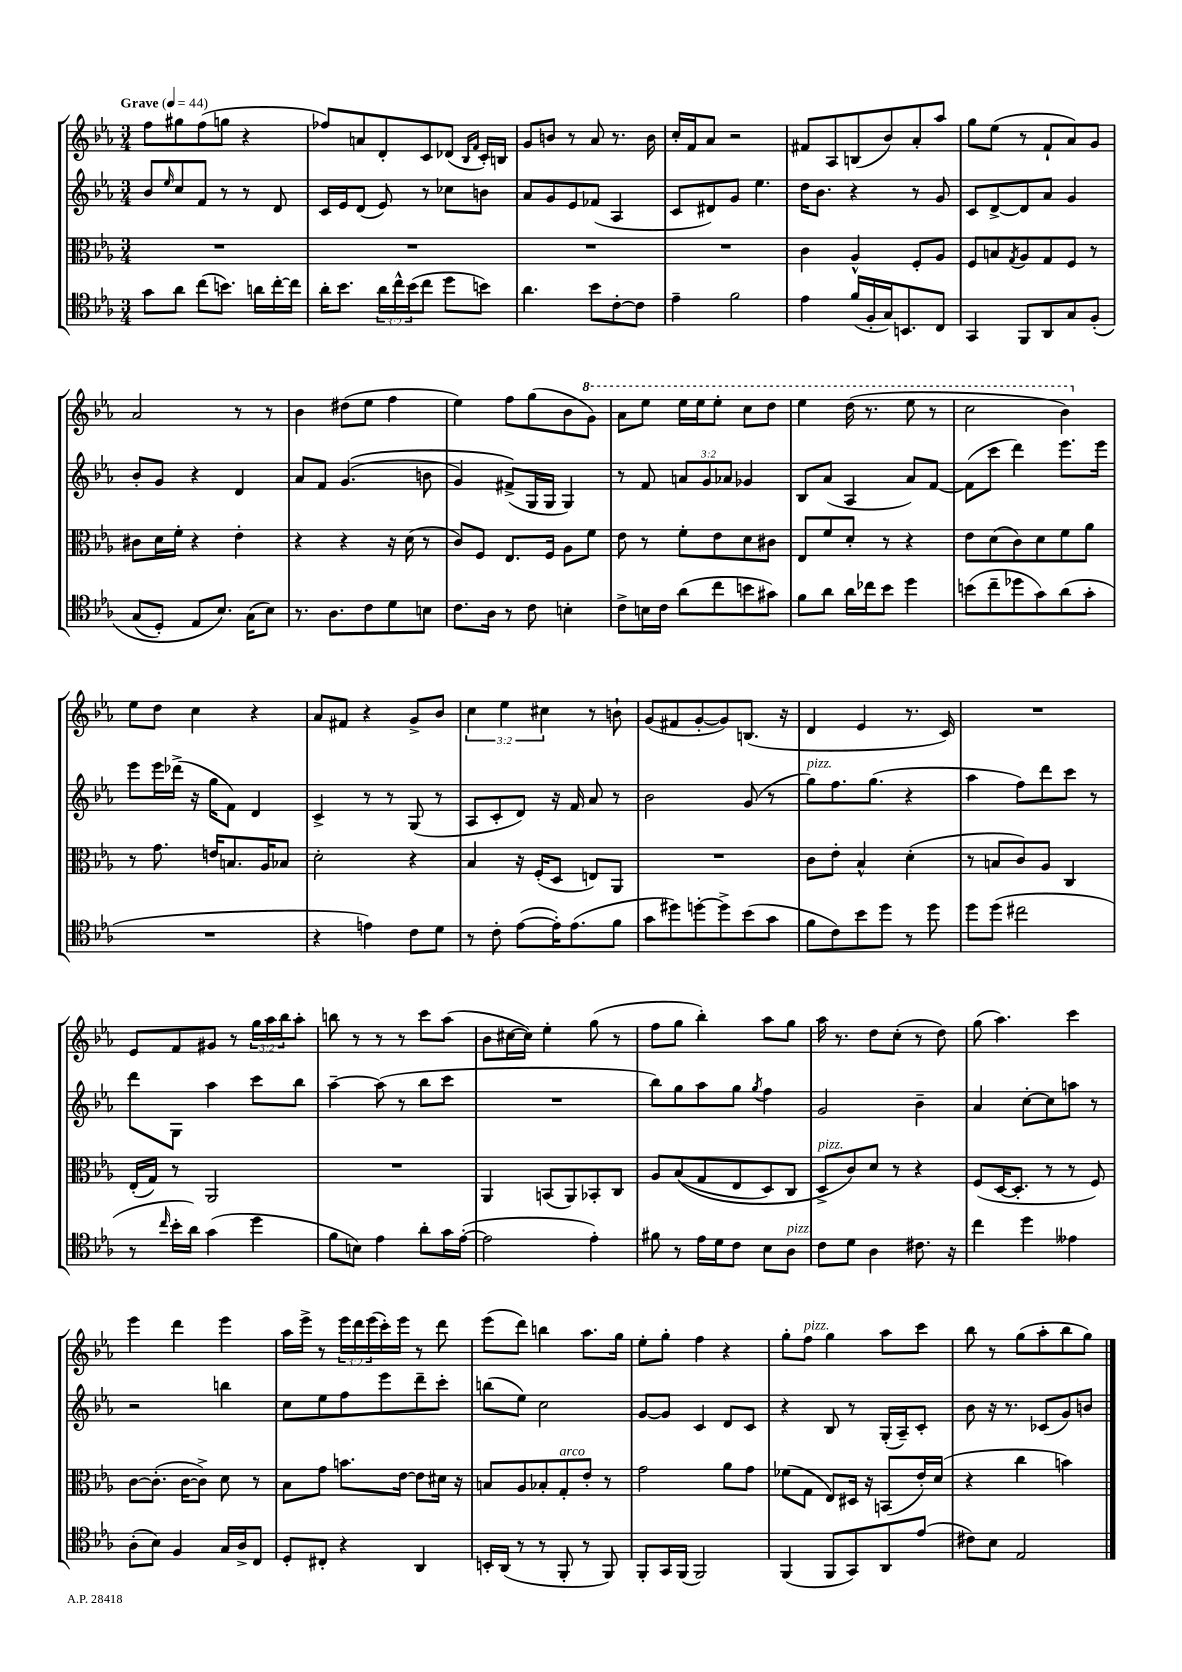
<<
\new StaffGroup <<
\new Staff = "s0" {
    \clef treble \key ees \major \numericTimeSignature \time 3/4 \override Staff.TupletNumber.text = #tuplet-number::calc-fraction-text \tempo "Grave" 4 = 44
    f''8 gis''8 f''8( g''8 r4 |
    fes''8) a'8 d'8-. c'8 des'8( \grace { bes16 f'16 } c'16-.) b16 |
    g'8 b'8 r8 aes'8 r8. b'16 |
    c''16-. f'16 aes'8 r2 |
    fis'8 aes8 b8( bes'8) aes'8-. aes''8 |
    g''8 ees''8( r8 f'8-! aes'8) g'8 |
    aes'2 r8 r8 |
    bes'4 dis''8( ees''8 f''4 |
    ees''4) f''8 g''8( bes'8 \ottava #1 g''8) |
    aes''8 ees'''8 ees'''16 ees'''16 ees'''8-. c'''8 d'''8 |
    ees'''4 d'''16( r8. ees'''8 r8 |
    c'''2 bes''4) \ottava #0 |
    ees''8 d''8 c''4 r4 |
    aes'8 fis'8 r4 g'8-> bes'8 |
    \tuplet 3/2 { c''4 ees''4 cis''4 } r8 b'8-! |
    g'8( fis'8 g'8~-. g'8) b8.( r16 |
    d'4 ees'4 r8. c'16) |
    R2. |
    ees'8 f'8 gis'8 r8 \tuplet 3/2 { g''16 aes''16 bes''16 } aes''8-. |
    b''8 r8 r8 r8 c'''8 aes''8( |
    bes'8 cis''16~ cis''16) ees''4-. g''8( r8 |
    f''8 g''8 bes''4-.) aes''8 g''8 |
    aes''16 r8. d''8 c''8-.( r8 d''8) |
    g''8( aes''4.) c'''4 |
    ees'''4 d'''4 ees'''4 |
    aes''16 ees'''16-> r8 \tuplet 3/2 { ees'''16 d'''16 ees'''16( } c'''16-.) ees'''16 r8 d'''8 |
    ees'''8( d'''8) b''4 aes''8. g''16 |
    ees''8-. g''8-. f''4 r4 |
    g''8-. f''8^\markup { \italic "pizz." } g''4 aes''8 c'''8 |
    bes''8 r8 g''8( aes''8-. bes''8 g''8) \bar "|." |
}
\new Staff = "s1" {
    \clef treble \key ees \major \numericTimeSignature \time 3/4 \override Staff.TupletNumber.text = #tuplet-number::calc-fraction-text
    bes'8 \grace { ees''16 } c''8 f'8 r8 r8 d'8 |
    c'16 ees'16 d'8( ees'8) r8 ces''8 b'8 |
    aes'8 g'8 ees'8 fes'8( aes4 |
    c'8 dis'8) g'8 ees''4. |
    d''16 bes'8. r4 r8 g'8 |
    c'8 d'8~-> d'8 aes'8 g'4 |
    bes'8-. g'8 r4 d'4 |
    aes'8 f'8 g'4.(\( b'8 |
    g'4) fis'8->(\) g16 g16 g4) |
    r8 f'8 \tuplet 3/2 { a'8 g'8 aes'8 } ges'4 |
    bes8 aes'8( aes4 aes'8) f'8~ |
    f'8( c'''8 d'''4) ees'''8. ees'''16 |
    ees'''8 ees'''16 des'''16->( r16 g''16 f'8) d'4 |
    c'4-> r8 r8 g8( r8 |
    aes8 c'8-. d'8) r16 f'16 aes'8 r8 |
    bes'2 g'8( r8 |
    g''8^\markup { \italic "pizz." }) f''8. g''8.( r4 |
    aes''4 f''8) d'''8 c'''8 r8 |
    d'''8 g8 aes''4 c'''8 bes''8 |
    aes''4~-- aes''8( r8 bes''8 c'''8 |
    R2. |
    bes''8) g''8 aes''8 g''8 \acciaccatura { g''8 } f''4 |
    g'2 bes'4-- |
    aes'4 c''8~-. c''8 a''8 r8 |
    r2 b''4 |
    c''8 ees''8 f''8 ees'''8 d'''8-- c'''8-. |
    b''8( ees''8) c''2 |
    g'8~ g'8 c'4 d'8 c'8 |
    r4 bes8 r8 g16-.( aes16--) c'8-. |
    bes'8 r16 r8. ces'8( g'8) b'8 \bar "|." |
}
\new Staff = "s2" {
    \clef alto \key ees \major \numericTimeSignature \time 3/4
    R2. |
    R2. |
    R2. |
    R2. |
    c'4 aes4-^ f8-. aes8 |
    f8 b8 \acciaccatura { g8 } aes8 g8 f8 r8 |
    cis'8 d'16 f'16-. r4 ees'4-. |
    r4 r4 r16 d'16( r8 |
    c'8) f8 ees8. f16 aes8 f'8 |
    ees'8 r8 f'8-. ees'8 d'8 cis'8 |
    ees8 f'8 d'8-. r8 r4 |
    ees'8 d'8( c'8) d'8 f'8 aes'8 |
    r8 g'8. e'16 b8. aes16 bes8 |
    d'2-. r4 |
    bes4 r16 f16-.( d8 e8) aes,8 |
    R2. |
    c'8 ees'8-. bes4-^ d'4-.( |
    r8 b8 c'8) aes8 c4 |
    ees16-.( g16) r8 aes,2 |
    R2. |
    aes,4 b,8( aes,8) bes,8-. c8 |
    aes8 bes8(\( g8 ees8 d8) c8 |
    d8->^\markup { \italic "pizz." } c'8\) d'8 r8 r4 |
    f8( d16~ d8.-. r8 r8 f8) |
    c'8~ c'8.-.( c'16~ c'8->) d'8 r8 |
    bes8 g'8 b'8. ees'16~ ees'8 dis'16 r16 |
    b8 aes8 bes8-. g8-.^\markup { \italic "arco" } ees'8-. r8 |
    g'2 aes'8 g'8 |
    fes'8( g8 ees8) dis16 r16 b,8( ees'16-.) d'16( |
    r4 c''4 b'4) \bar "|." |
}
\new Staff = "s3" {
    \clef tenor \key ees \major \numericTimeSignature \time 3/4 \override Staff.TupletNumber.text = #tuplet-number::calc-fraction-text
    g'8 aes'8 c''8( b'8.) a'16 c''16~-. c''16 |
    aes'16-. bes'8. \tuplet 3/2 { aes'16 c''16-^ bes'16( } c''8 d''8 b'8) |
    aes'4. bes'8 c'8~-. c'8 |
    ees'4-- f'2 |
    ees'4 f'16( f16-. g16) b,8. c8 |
    g,4 f,8 aes,8 g8 f8-.\( |
    g8( d8-.) ees8 bes8.\) g16( bes8) |
    r8. aes8. c'8 d'8 b8 |
    c'8. aes16 r8 c'8 b4-. |
    c'8-> b16 c'16 aes'8( c''8 b'8 gis'8) |
    f'8 aes'8 aes'16 ces''16 bes'8 d''4 |
    b'8( c''8-- des''8 g'8) aes'8( g'8-. |
    R2. |
    r4 e'4) c'8 d'8 |
    r8 c'8-. ees'8~( ees'16-.) ees'8.( f'8 |
    g'8 dis''8) d''8~-. d''8-> bes'8( g'8 |
    f'8 c'8) bes'8 d''8 r8 d''8 |
    d''8 d''8( cis''2 |
    r8 \grace { c''16 } bes'16-. aes'16) g'4( d''4 |
    f'8 b8) ees'4 aes'8-. g'16 ees'16~-.( |
    ees'2 ees'4-.) |
    fis'8 r8 ees'16 d'16 c'8 bes8 aes8^\markup { \italic "pizz." } |
    c'8 d'8 aes4 cis'8. r16 |
    c''4 d''4 eeses'4 |
    aes8-.( bes8) f4 g16 aes16-> c8 |
    d8-. cis8-. r4 aes,4 |
    b,16-. aes,16( r8 r8 f,8-. r8 f,8) |
    f,8-. g,16 f,16( f,2) |
    f,4( f,8 g,8) aes,8 ees'8( |
    cis'8) bes8 ees2 \bar "|." |
}
>>
>>
\layout { \context { \Score \remove "Bar_number_engraver" } }
